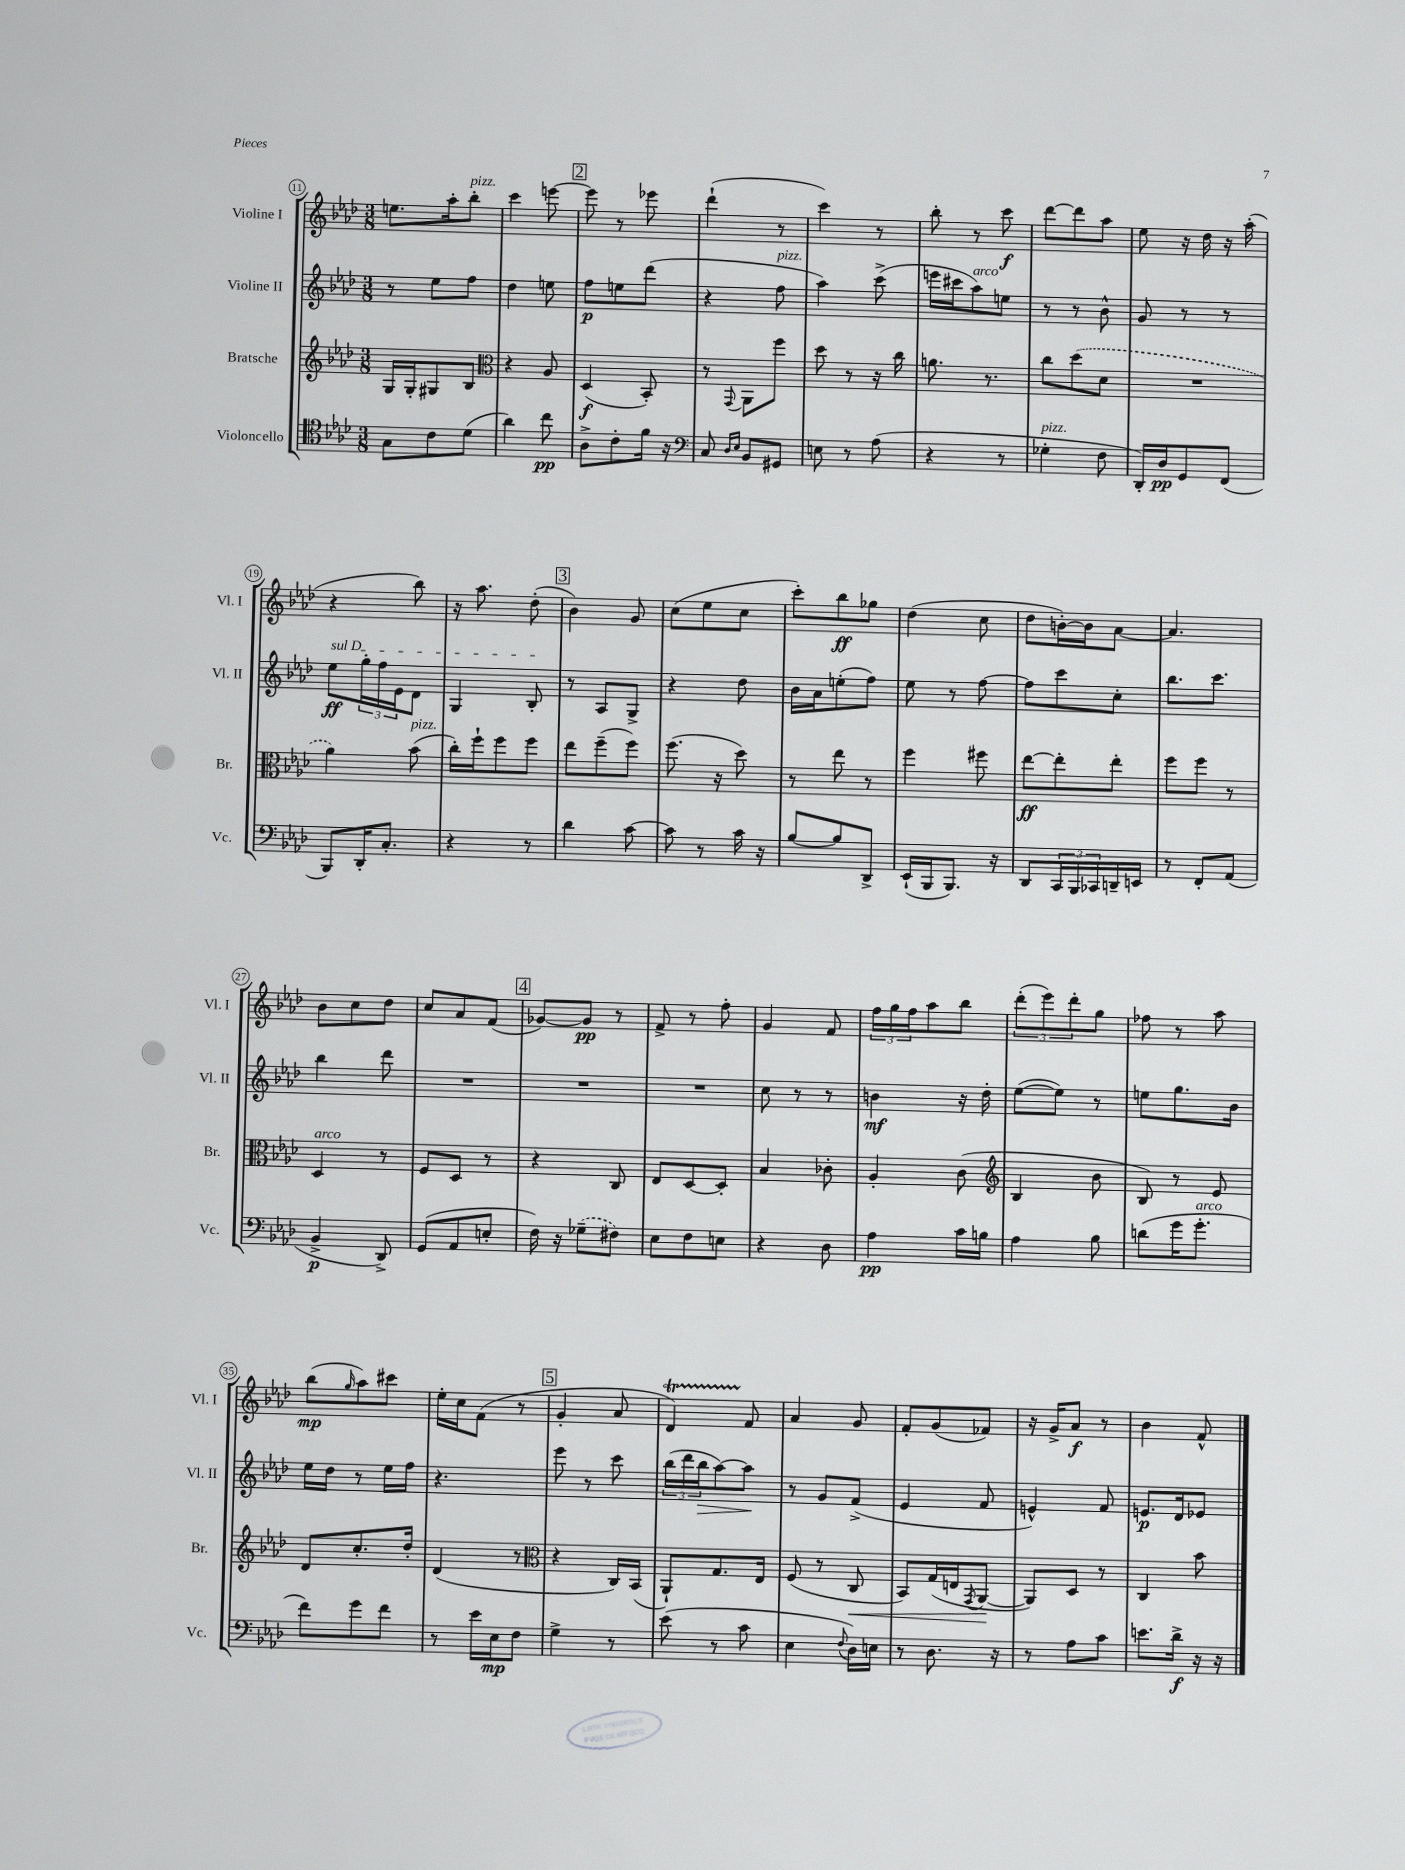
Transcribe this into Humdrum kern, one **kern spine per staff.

**kern	**dynam	**kern	**dynam	**kern	**dynam	**kern	**dynam
*part4	*part4	*part3	*part3	*part2	*part2	*part1	*part1
*staff4	*staff4	*staff3	*staff3	*staff2	*staff2	*staff1	*staff1
*I"Violoncello	*	*I"Bratsche	*	*I"Violine II	*	*I"Violine I	*
*I'Vc.	*	*I'Br.	*	*I'Vl. II	*	*I'Vl. I	*
*clefC4	*	*clefG2	*	*clefG2	*	*clefG2	*
*k[b-e-a-d-]	*	*k[b-e-a-d-]	*	*k[b-e-a-d-]	*	*k[b-e-a-d-]	*
*M3/8	*	*M3/8	*	*M3/8	*	*M3/8	*
=11	=11	=11	=11	=11	=11	=11	=11
8G\L	.	16G/LL	.	8r	.	8.een\L	.
.	.	16G'/J	.	.	.	.	.
8c\	.	8G#X/	.	8ee-\L	.	.	.
.	.	.	.	.	.	16aa-'\k	.
!	!	!	!	!	!	!LO:TX:a:i:t=pizz.	!
(8d-\J	.	8B-/J	.	8ff\J	.	8bb-'\J	.
=12	=12	=12	=12	=12	=12	=12	=12
*	*	*clefC3	*	*	*	*	*
4a-\)	.	4r	.	4dd-\	.	4ccc\	.
8cc\	pp	8A-/	.	8een\	.	[8eeen\	.
!!LO:REH:place=s1:t=2
=13	=13	=13	=13	=13	=13	=13	=13
8A-^\L	.	(4D-/	f	8ff\L	p	8eee\]	.
8c'\	.	.	.	8een\	.	8r	.
16f\Jk	.	8BB-'/)	.	(8ddd-\J	.	8eee-X\	.
16r	.	.	.	.	.	.	.
=14	=14	=14	=14	=14	=14	=14	=14
*clefF4	*	*	*	*	*	*	*
8C/	.	8r	.	4r	.	(4ddd-`\	.
16qqD-/LL	.	.	.	.	.	.	.
16qqE-/JJ	.	8qqGG/	.	.	.	.	.
8BB-/L	.	8AA-\L	.	.	.	.	.
!	!	!	!	!LO:TX:a:i:t=pizz.	!	!	!
8GG#X/J	.	8ff\J	.	8ff\	.	8r	.
=15	=15	=15	=15	=15	=15	=15	=15
8En\	.	8dd-\	.	4aa-\)	.	4ccc\)	.
8r	.	8r	.	.	.	.	.
(8A-\	.	16r	.	(8ccc^\	.	8r	.
.	.	16cc\	.	.	.	.	.
=16	=16	=16	=16	=16	=16	=16	=16
4r	.	8.an\	.	16eeen\LL	.	8bb-'\	.
.	.	.	.	16ccc#X\J	.	.	.
!	!	!	!	!LO:TX:a:i:t=arco	!	!	!
.	.	.	.	8aa-\)	.	8r	.
.	.	8.r	.	.	.	.	.
8r	.	.	.	8een\J	.	8ccc\	f
=17	=17	=17	=17	=17	=17	=17	=17
!LO:TX:a:i:t=pizz.	!	!	!	!	!	!	!
4G-X'\	.	8cc\L	.	8r	.	[8ddd-\L	.
.	.	(8dd-\	.	8r	.	8ddd-\]	.
8F\	.	8d-\J	.	8b-^^\	.	8aa-\J	.
=18	=18	=18	=18	=18	=18	=18	=18
16DD-'/LL)	.	4.r	.	8g/	.	8ee-\	.
16D-/J	pp	.	.	.	.	.	.
8GG/	.	.	.	8r	.	16r	.
.	.	.	.	.	.	16dd-\	.
(8FF/J	.	.	.	8r	.	16r	.
.	.	.	.	.	.	(16aa-'\	.
!!LO:LB:g=z
=19	=19	=19	=19	=19	=19	=19	=19
!	!	!	!	!LO:TX:a:i:t=sul D	!	!	!
8BBB-/L)	.	4a-\)	.	8ee-\L	ff	4r	.
16DD-'/K	.	.	.	24gg'\L	.	.	.
.	.	.	.	24ff\	.	.	.
8.C'/J	.	.	.	.	.	.	.
.	.	.	.	24e-\J	.	.	.
!	!	!LO:TX:a:i:t=pizz.	!	!	!	!	!
.	.	(8b-\	.	8d-\J	.	8bb-\)	.
=20	=20	=20	=20	=20	=20	=20	=20
4r	.	16cc'\LL)	.	4G/	.	16r	.
.	.	16ff`\J	.	.	.	8.aa-\	.
.	.	8ff\	.	.	.	.	.
8r	.	8ff\J	.	8B-'/	.	(8dd-'\	.
!!LO:REH:place=s1:t=3
=21	=21	=21	=21	=21	=21	=21	=21
4d-\	.	8ee-\L	.	8r	.	4b-\)	.
.	.	(8ff~\	.	8A-/L	.	.	.
[8c\	.	8ff\J)	.	8G^/J	.	8g/	.
=22	=22	=22	=22	=22	=22	=22	=22
8c\]	.	(8.ff\	.	4r	.	(8cc\L	.
8r	.	.	.	.	.	8ee-\	.
.	.	16r	.	.	.	.	.
16c\	.	8dd-\)	.	8dd-\	.	8cc\J	.
16r	.	.	.	.	.	.	.
=23	=23	=23	=23	=23	=23	=23	=23
[8B-/L	.	8r	.	16b-\LL	.	8ccc'\L)	.
.	.	.	.	16a-\J	.	.	.
8B-/]	.	8ee-\	.	(8een'\	.	8bb-\	ff
8DD-^/J	.	8r	.	8ff\J)	.	8gg-X\J	.
=24	=24	=24	=24	=24	=24	=24	=24
(16EE-`/LL	.	4ff\	.	8ee-\	.	(4dd-\	.
16BBB-/J	.	.	.	.	.	.	.
8.BBB-/J)	.	.	.	8r	.	.	.
.	.	8ff#X\	.	[8ff\	.	8cc\	.
16r	.	.	.	.	.	.	.
=25	=25	=25	=25	=25	=25	=25	=25
8DD-/L	.	[8ee-\L	ff	8ff\L]	.	8dd-\L	.
24CC/L	.	8ee-'\]	.	8ccc\	.	[16bn'\L)	.
24BBB-/	.	.	.	.	.	.	.
.	.	.	.	.	.	16b\J]	.
24CC-X/	.	.	.	.	.	.	.
16DDn~/	.	8ee-'\J	.	8cc'\J	.	[8a-\J	.
16EEn/JJ	.	.	.	.	.	.	.
=26	=26	=26	=26	=26	=26	=26	=26
8r	.	8ff\L	.	8.bb-\L	.	4.a-/]	.
8FF'/L	.	8ff\J	.	.	.	.	.
.	.	.	.	8.ccc\J	.	.	.
(8AA-/J	.	8r	.	.	.	.	.
!!LO:LB:g=z
=27	=27	=27	=27	=27	=27	=27	=27
!	!	!LO:TX:a:i:t=arco	!	!	!	!	!
4BB-^/	p	4D-/	.	4bb-\	.	8b-\L	.
.	.	.	.	.	.	8cc\	.
8DD-^/)	.	8r	.	8ddd-\	.	8dd-\J	.
=28	=28	=28	=28	=28	=28	=28	=28
(8GG/L	.	8F/L	.	4.r	.	8cc/L	.
8AA-/	.	8D-/J	.	.	.	8a-/	.
8En'/J	.	8r	.	.	.	(8f/J	.
!!LO:REH:place=s1:t=4
=29	=29	=29	=29	=29	=29	=29	=29
16F\)	.	4r	.	4.r	.	[8g-X/L)	.
16r	.	.	.	.	.	.	.
(8G-X~\L	.	.	.	.	.	8g-/J]	pp
8F#X\J)	.	8C/	.	.	.	8r	.
=30	=30	=30	=30	=30	=30	=30	=30
8E-\L	.	8E-/L	.	4.r	.	8f^/	.
8F\	.	[8D-/	.	.	.	8r	.
8En\J	.	8D-'/J]	.	.	.	8ff'\	.
=31	=31	=31	=31	=31	=31	=31	=31
4r	.	4B-/	.	8cc\	.	4g/	.
.	.	.	.	8r	.	.	.
8D-\	.	8c-X'\	.	8r	.	8f/	.
=32	=32	=32	=32	=32	=32	=32	=32
4A-\	pp	4A-'/	.	4bn\	mf	24ff\LL	.
.	.	.	.	.	.	24gg\	.
.	.	.	.	.	.	24ff\J	.
.	.	.	.	.	.	8aa-\	.
16c\LL	.	(8c\	.	16r	.	8bb-\J	.
16Bn\JJ	.	.	.	16dd-'\	.	.	.
=33	=33	=33	=33	=33	=33	=33	=33
*	*	*clefG2	*	*	*	*	*
4A-\	.	4B-/	.	([8ee-\L	.	(12ddd-'\L	.
.	.	.	.	.	.	12eee-\)	.
.	.	.	.	8ee-\J])	.	.	.
.	.	.	.	.	.	12ddd-'\	.
8B-\	.	8b-\	.	8r	.	8gg\J	.
=34	=34	=34	=34	=34	=34	=34	=34
(8dn\L	.	8B-/)	.	8een\L	.	8ff-X\	.
16g\K	.	8r	.	8.gg\	.	8r	.
!LO:TX:a:i:t=arco	!	!	!	!	!	!	!
8.g'\J	.	.	.	.	.	.	.
.	.	8e-/	.	.	.	8aa-\	.
.	.	.	.	16b-\Jk	.	.	.
!!LO:LB:g=z
=35	=35	=35	=35	=35	=35	=35	=35
8f\L)	.	8d-/L	.	16ee-\LL	.	(8bb-\L	mp
.	.	.	.	16dd-\JJ	.	.	.
.	.	.	.	.	.	16qqgg/	.
8g\	.	8.cc'/	.	8r	.	8aa-\)	.
8f\J	.	.	.	16ee-\LL	.	8ccc#X\J	.
.	.	16dd-'/Jk	.	16ff\JJ	.	.	.
=36	=36	=36	=36	=36	=36	=36	=36
8r	.	(4d-/	.	4.r	.	16ee-'\LL	.
.	.	.	.	.	.	16cc\J	.
16e-\LL	.	.	.	.	.	(8f\J	.
16E-\J	mp	.	.	.	.	.	.
8F\J	.	8r	.	.	.	8r	.
!!LO:REH:place=s1:t=5
=37	=37	=37	=37	=37	=37	=37	=37
*	*	*clefC3	*	*	*	*	*
4G^\	.	4r	.	8eee-\	.	4g'/	.
.	.	.	.	8r	.	.	.
8r	.	16C/LL)	.	8ccc\	.	8a-/	.
.	.	(16BB-/JJ	.	.	.	.	.
=38	=38	=38	=38	=38	=38	=38	=38
(8e-\	.	8AA-`/L)	.	(24bb-\LL	.	4d-T/)	.
.	.	.	.	24ddd-\	.	.	.
!	!	!	!	!	!LO:HP:b	!	!
.	.	.	.	24bb-\J	>	.	.
8r	.	8.G/	.	[8aa-\)	.	.	.
8c\	.	.	.	8aa-\J]	.	8f/	.
.	.	16E-/Jk	.	.	.	.	.
.	.	.	.	.	]	.	.
=39	=39	=39	=39	=39	=39	=39	=39
4E-\	.	(8F/	.	8r	.	4a-/	.
.	.	8r	.	8g/L	.	.	.
8qqF/	.	.	.	.	.	.	.
!	!	!	!LO:HP:b	!	!	!	!
16D-\LL)	.	8C/	<	(8f^/J	.	8g/	.
16En\JJ	.	.	.	.	.	.	.
=40	=40	=40	=40	=40	=40	=40	=40
8r	.	8BB-/L)	.	4e-/	.	8f'/L	.
8.D-\	.	(16G/L	.	.	.	(8g/	.
.	.	16En/J	.	.	.	.	.
.	.	8qGG/	.	.	.	.	.
.	.	[8AA-/J	.	8f/	.	8f-X/J)	.
16r	.	.	.	.	.	.	.
.	.	.	[	.	.	.	.
=41	=41	=41	=41	=41	=41	=41	=41
8r	.	8AA-/L])	.	4en^^/)	.	16r	.
.	.	.	.	.	.	16g^/KL	.
8A-\L	.	8D-/J	.	.	.	8a-/J	f
8c\J	.	8r	.	8f/	.	8r	.
=42	=42	=42	=42	=42	=42	=42	=42
8.en\L	.	4C/	.	8.en/L	p	4b-\	.
16d-^\Jk	f	.	.	16d-/k	.	.	.
16r	.	8b-\	.	8e-X/J	.	8f^^/	.
16r	.	.	.	.	.	.	.
==	==	==	==	==	==	==	==
*-	*-	*-	*-	*-	*-	*-	*-
